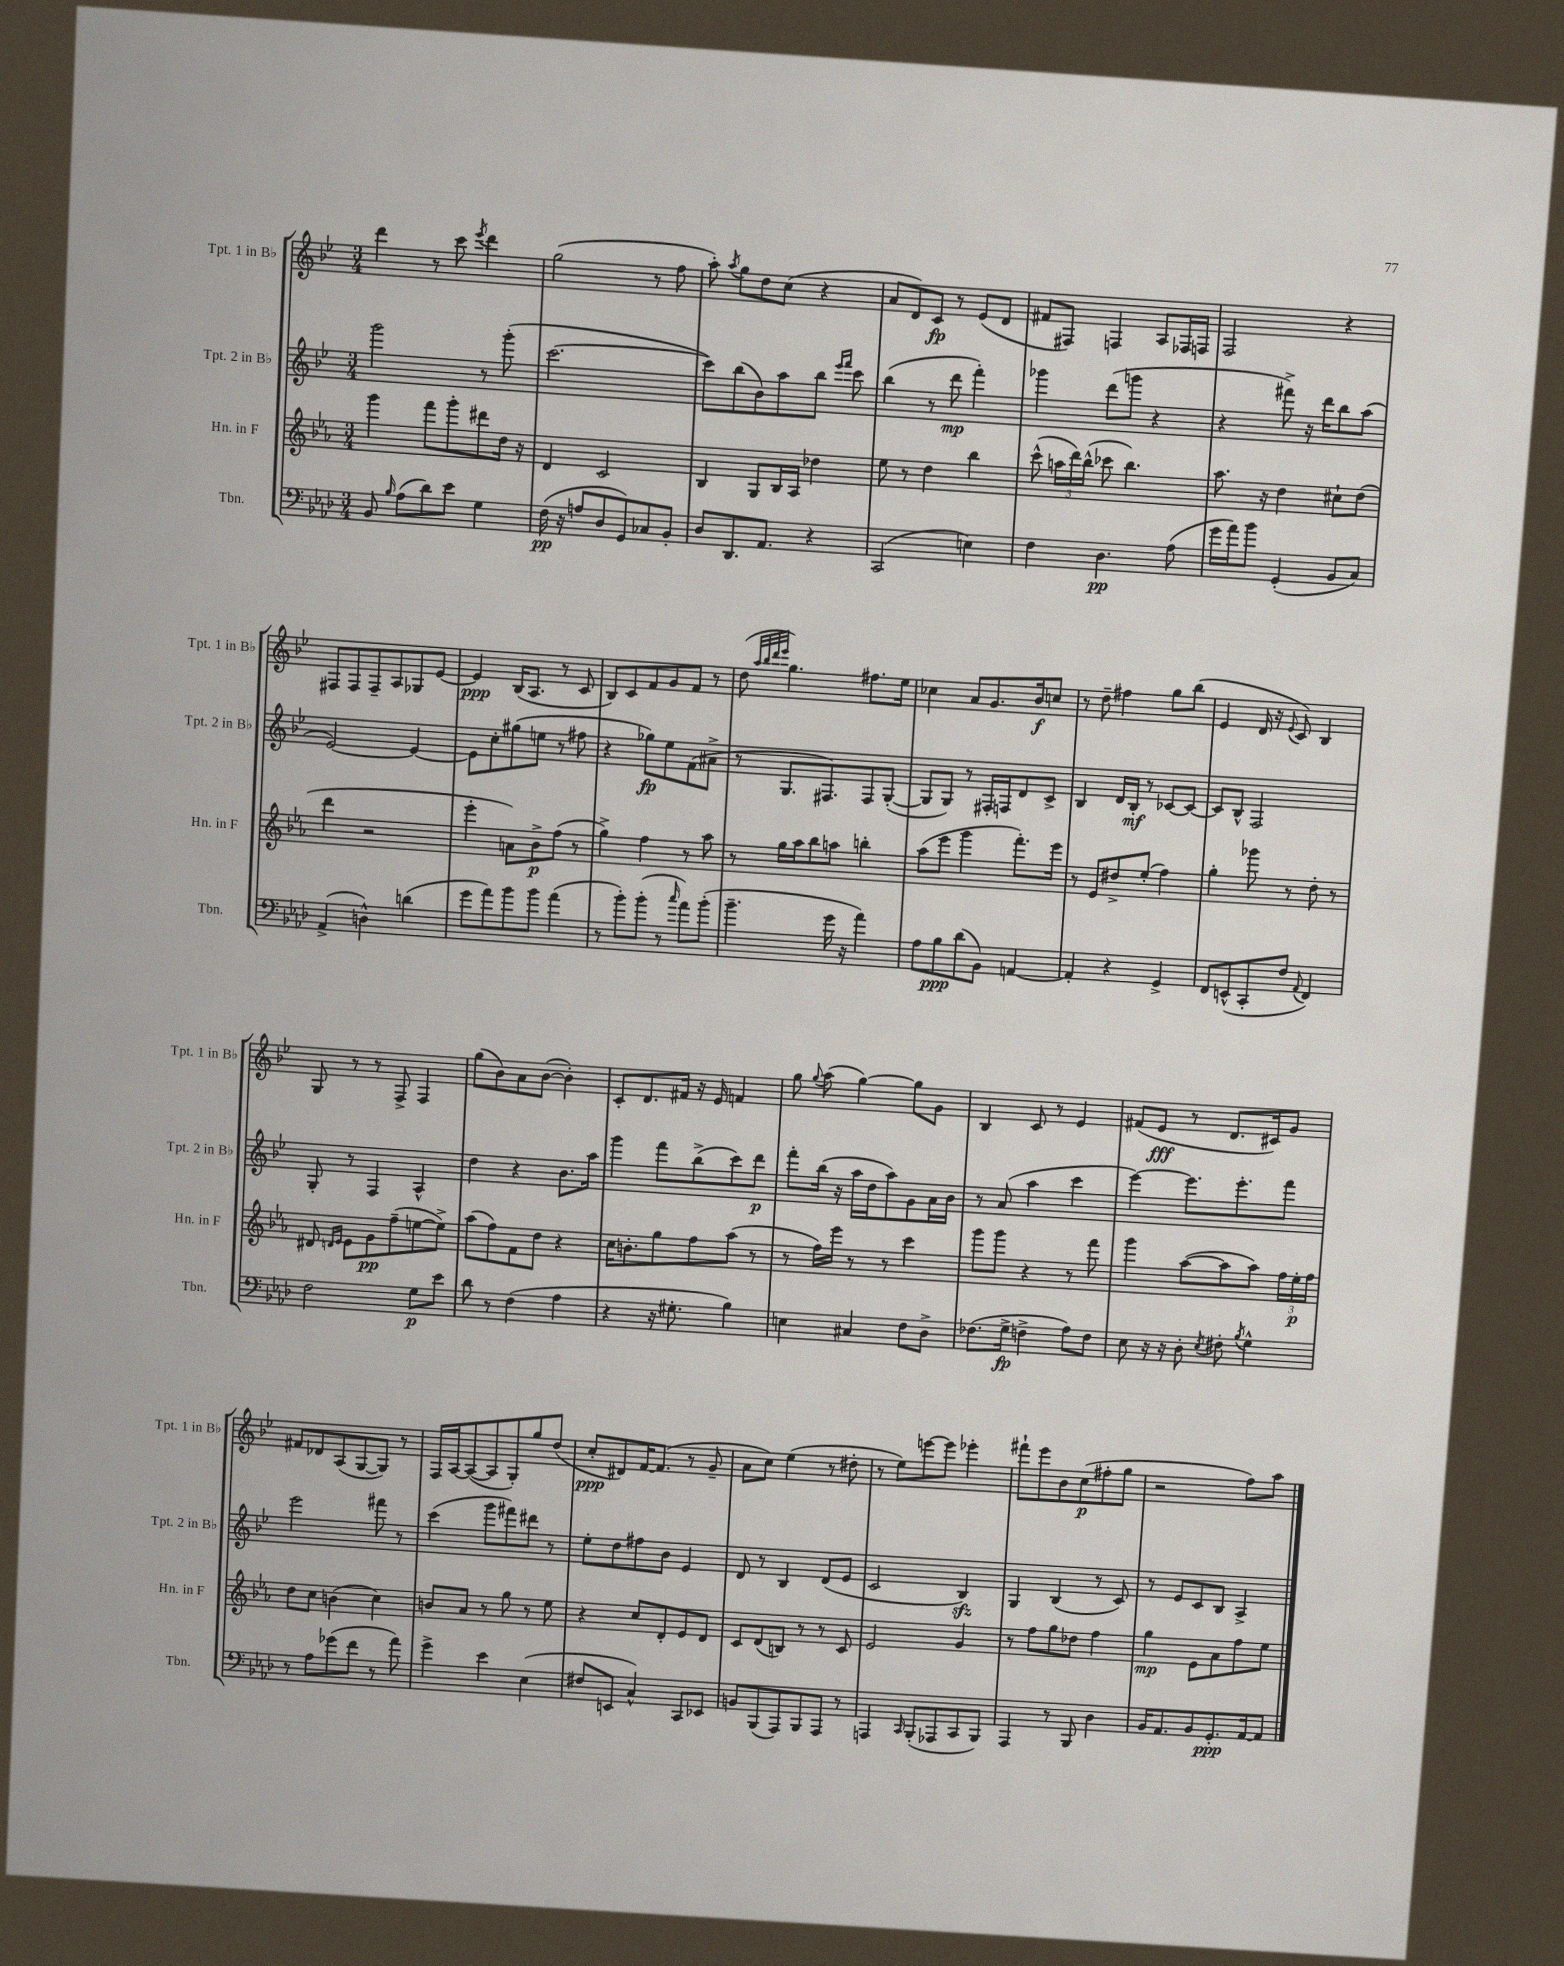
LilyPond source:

<<
\new StaffGroup <<
\new Staff = "s0" \with { instrumentName = "Tpt. 1 in Bb" shortInstrumentName = "Tpt. 1 in Bb" } {
    \clef treble \key bes \major \numericTimeSignature \time 3/4
    \autoBeamOff d'''4 r8 c'''8 \acciaccatura { ees'''8 } d'''4 |
    g''2( r8 f''8 |
    a''8-.) \acciaccatura { a''8 } g''8[ d''8 c''8]( r4 |
    a'8[ d'8) c'8]\fp r8 ees'8[( d'8] |
    fis'8[ fis8]) f4 a8[ fes16 f16] |
    f2 r4 |
    fis8[ fis8 fis8-- a8 ges8 ees'8]~ |
    ees'4\ppp bes16[( a8.] r8 c'8 |
    bes8[) c'8 f'8 g'8 f'8] r8 |
    d''8( \grace { a''32[ bes''32 d'''32 ees'''32] } g''4.) fis''8.[ ees''16] |
    ces''4 a'8[ g'8. bes'16\f c''8] |
    r8 d''8-- fis''4 g''8[ bes''8]( |
    ees'4 d'16 r16 \appoggiatura { ees'8 } c'8) bes4 |
    g8 r8 r8 f8-> f4 |
    g''8[( bes'8) a'8 bes'8]~( bes'4-.) |
    c'8[-. d'8. fis'16] r16 ees'16 f'4 |
    g''8 \appoggiatura { g''8 } a''8( g''4~) g''8[ g'8] |
    bes4 c'8 r8 ees'4 |
    fis'8[( ees'8]\fff r8 d'8.[ cis'16) g'8] |
    fis'8[ des'8 a8( g8~ g8]) r8 |
    f16[ a16~ a8~( a8 g8-.) g''8 d''8]( |
    c''8[-.\ppp dis'8) f'16~ f'8.]( r8 g'8-- |
    a'8[ c''8]) ees''4( r8 dis''8-. |
    r8 ees''8[) e'''8~ e'''8] ees'''4-. |
    fis'''8[-! ees'''8 bes'8 c''8\p( fis''8-. g''8] |
    r2 f''8[) a''8] \bar "|." |
}
\new Staff = "s1" \with { instrumentName = "Tpt. 2 in Bb" shortInstrumentName = "Tpt. 2 in Bb" } {
    \clef treble \key bes \major \numericTimeSignature \time 3/4
    \autoBeamOff g'''2 r8 g'''8-.( |
    c'''2.~ |
    c'''8[) bes''8( bes'8) a''8 bes''8] \grace { ees'''16[ f'''16] } c'''8 |
    bes''4( r8 d'''8\mp f'''4-.) |
    ges'''4 d'''8[( g'''8] r4 |
    r4 fis'''8->) r16 d'''16[ bes''8 a''8]( |
    ees'2~) ees'4~ |
    ees'8[ c''8-. gis''8( e''8] r8 fis''8 |
    r4 ges''8[\fp) ees''8 f'8( ais'8]-> |
    r8 g8.[ fis8.) fis8 g8]~-.( |
    g8[ g8]) r8 fis16[-. f16 d'8 c'8]-> |
    bes4 d'16[ bes16]-.\mf r8 ces'8[~ ces'8]~ |
    ces'8[ bes8]-^ f2 |
    g8-. r8 f4 a4-^ |
    d''4 r4 bes'8.[ a''16] |
    g'''4 f'''8[ bes''8->( c'''8) d'''8]\p |
    f'''8[-. bes''16]( r16 a''16[ d''16 a''8) g'8 a'16 bes'16] |
    r8 a'8( a''4 c'''4 |
    ees'''4~) ees'''8.[ ees'''8.-. f'''8] |
    ees'''2 fis'''8 r8 |
    c'''4( g'''8[ fis'''8) dis'''8] r8 |
    ees''8[-. d''8 fis''8 bes'8] ees'4 |
    d'8 r8 bes4 d'8[( ees'8] |
    c'2 bes4\sfz) |
    g4 bes4( r8 c'8) |
    r8 ees'8[ c'8 bes8] a4-> \bar "|." |
}
\new Staff = "s2" \with { instrumentName = "Hn. in F" shortInstrumentName = "Hn. in F" } {
    \clef treble \key ees \major \numericTimeSignature \time 3/4
    \autoBeamOff g'''4 f'''8[ g'''8-. dis'''8 d''16] r16 |
    d'4 c'2 |
    bes4 g8[ bes16 aes16] des''4 |
    ees''8 r8 d''4 bes''4 |
    c'''8-^( \tuplet 3/2 { a''16[ d'''16) bes''16]-^( } ces'''8 bes''4.) |
    aes''8. r16 d''4 cis''8[-! d''8]( |
    d'''4 r2 |
    ees'''4-. a'8[) bes'8->\p f''8]( r8 |
    g''4->) f''4 r8 aes''8 |
    r8 g''16[ aes''16 bes''8 a''8] b''4-. |
    aes''8[( ees'''8] g'''4 f'''8.[-.) ees'''16] |
    r8 ees'8[ dis''8-> ees''8]-.( f''4) |
    g''4-. ges'''8 r8 d''8-. r8 |
    dis'8 \grace { d'16[ ees'16] } ees'8[ g'8\pp f''8--( e''8~ e''8]->) |
    aes''8[( f''8) f'8 d''8] r4 |
    c''16[ b'8.-. g''8 f''8 aes''8]( r8 |
    r8 f''16[) ees'''16] r8 r8 c'''4 |
    g'''8[ g'''8] r4 r8 f'''8 |
    g'''4 aes''8[~( aes''8 aes''8]) \tuplet 3/2 { f''16[ ees''16-.\p f''16] } |
    d''8[ c''8] b'4( c''4) |
    b'8[ aes'8] r8 g''8 r8 ees''8 |
    r4 c''8[ d'8-. ees'8 d'8] |
    c'8[ d'8( b8]) r8 r8 c'8 |
    ees'2 g'4 |
    r8 f''8[ g''8 des''8] f''4 |
    g''4\mp ees'8[ aes'8 f''8 ees''8] \bar "|." |
}
\new Staff = "s3" \with { instrumentName = "Tbn." shortInstrumentName = "Tbn." } {
    \clef bass \key aes \major \numericTimeSignature \time 3/4
    \autoBeamOff bes,8 \grace { bes16 } aes8[( des'8) ees'8] g4 |
    f16\pp( r16 a8[ des8 g,8) ces8 bes,8]-. |
    des8[ des,8. aes,8.] r4 |
    c,2( e4) |
    f4 des4.\pp aes8( |
    g'16[ aes'16) bes'8] g,4-.( bes,8[ c8]) |
    aes,4->( d4-^) d'4( |
    g'8[ aes'8) bes'8 bes'8] aes'4( |
    r8 bes'8[-.) bes'8]-.( r8 \grace { c''16 } aes'8[) bes'8]-.( |
    bes'4.-- g'16 r16 aes'4) |
    aes8[ bes8\ppp des'8( bes,8]) a,4~ |
    a,4-. r4 g,4-> |
    f,8[ e,8-^( c,8-. f8] \appoggiatura { aes,8 } f,4) |
    f2 g8[\p ees'8] |
    des'8 r8 f4( aes4 |
    r4 r16 gis8.-. bes4) |
    e4 cis4 f8[ des8]-> |
    fes8.[( g16]->\fp f4-> aes8[) f8] |
    ees8 r16 r16 des8-. \acciaccatura { ees8 } fis8-. \acciaccatura { bes8 } g4-^ |
    r8 aes8[ ges'8( f'8] r8 aes'8) |
    g'4-> ees'4 ees4( |
    fis8[ e,8] c4-^) c,8[ ees,8] |
    b,8[ bes,,8( aes,,8) bes,,8 aes,,8] r8 |
    a,,4 \grace { c,16 } bes,,8[-.( aes,,8 c,8 bes,,8]) |
    aes,,4 r8 bes,,8 des4 |
    bes,16[ aes,8. bes,8 g,8.-.\ppp aes,16~ aes,8] \bar "|." |
}
>>
>>
\layout { \context { \Score \remove "Bar_number_engraver" } }
